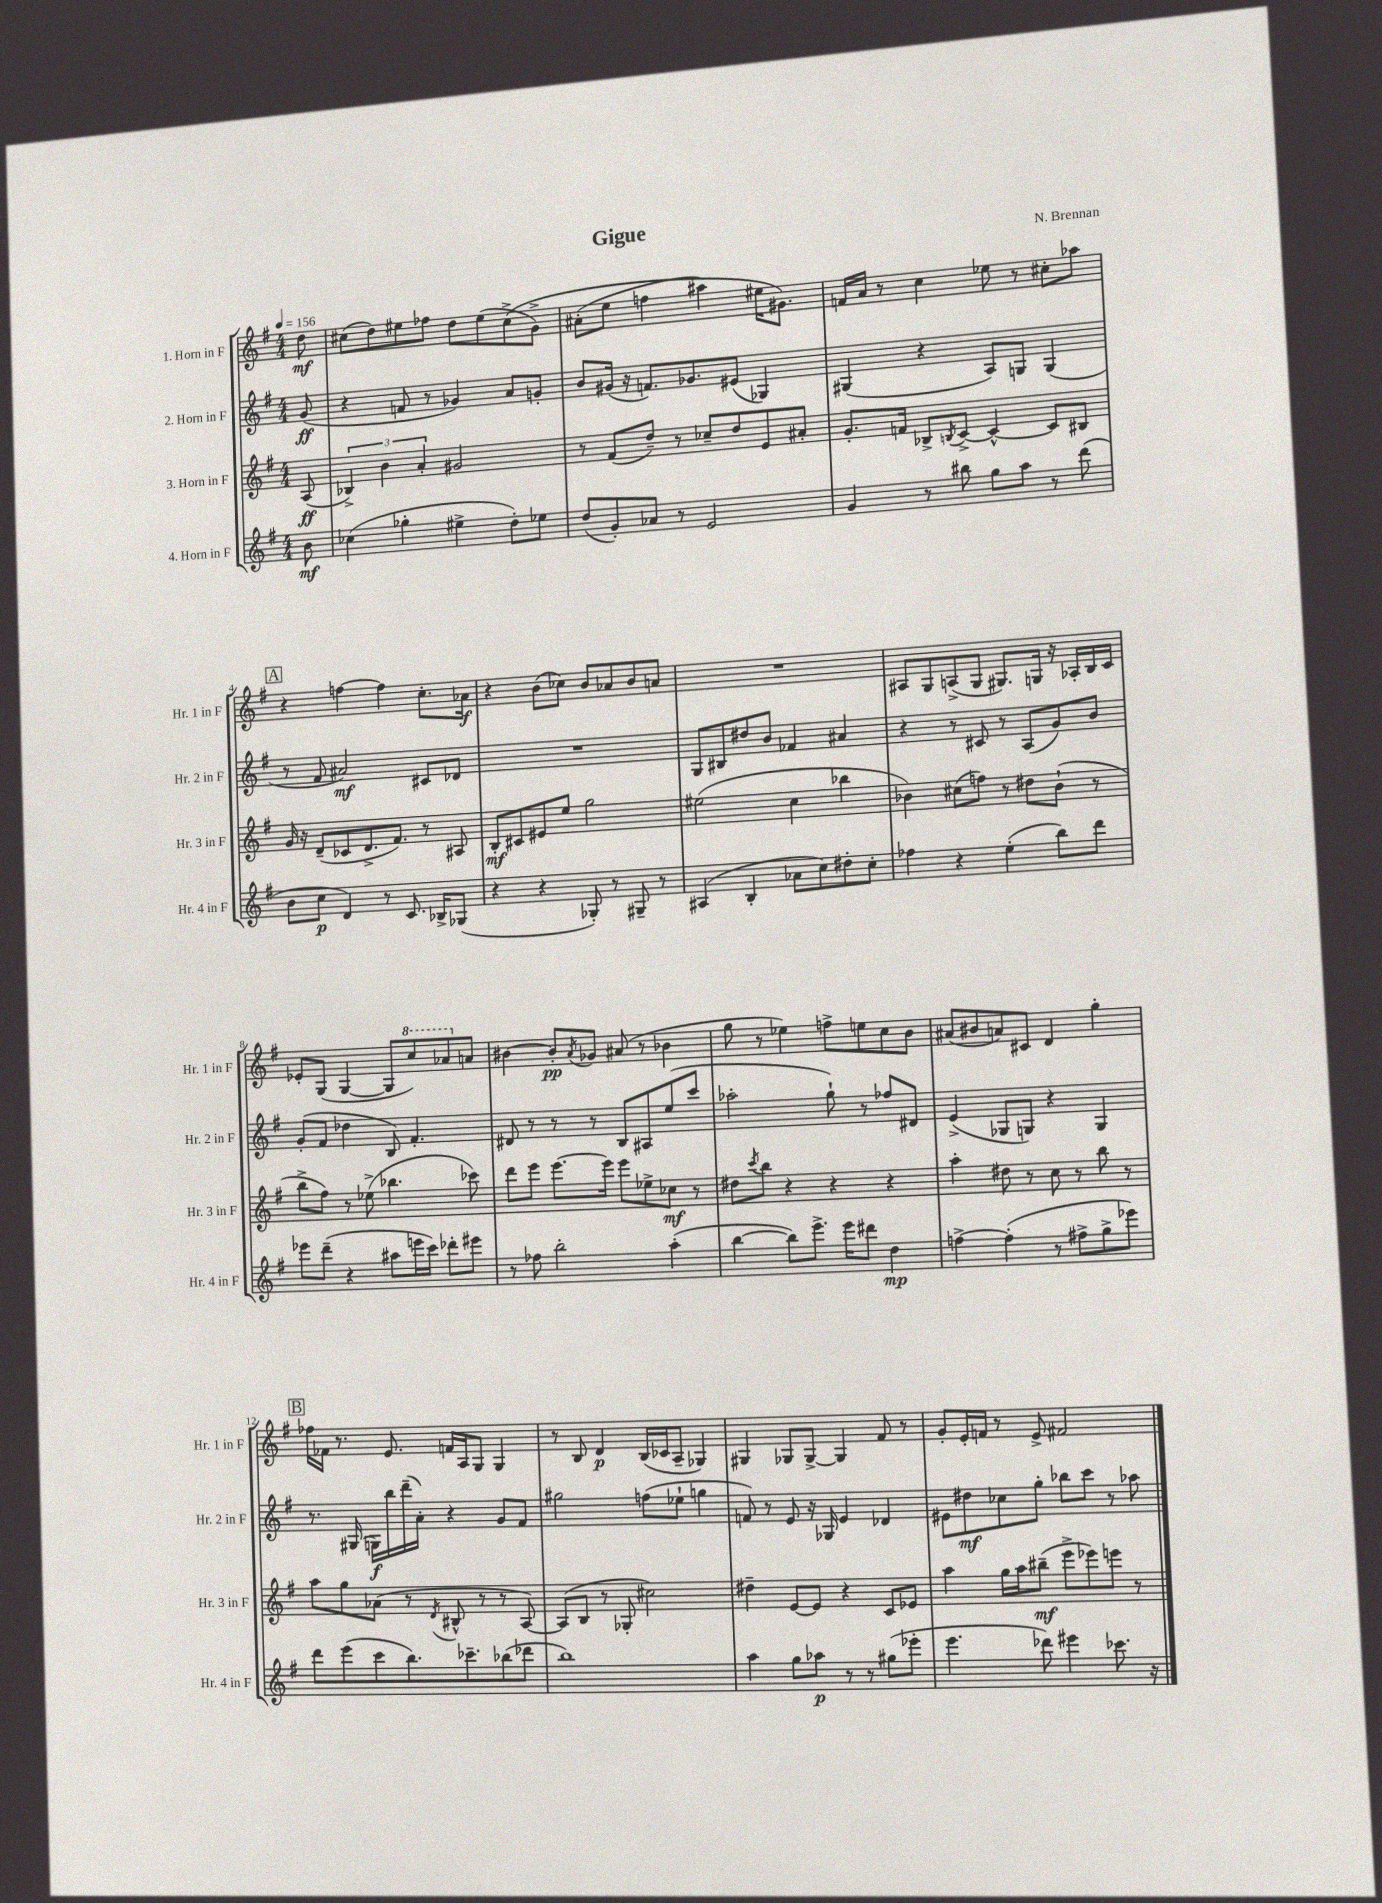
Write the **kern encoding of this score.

**kern	**dynam	**kern	**dynam	**kern	**dynam	**kern	**dynam
*part4	*part4	*part3	*part3	*part2	*part2	*part1	*part1
*staff4	*staff4	*staff3	*staff3	*staff2	*staff2	*staff1	*staff1
*I"4. Horn in F	*	*I"3. Horn in F	*	*I"2. Horn in F	*	*I"1. Horn in F	*
*I'Hr. 4 in F	*	*I'Hr. 3 in F	*	*I'Hr. 2 in F	*	*I'Hr. 1 in F	*
*clefG2	*	*clefG2	*	*clefG2	*	*clefG2	*
*k[f#]	*	*k[f#]	*	*k[f#]	*	*k[f#]	*
*M4/4	*	*M4/4	*	*M4/4	*	*M4/4	*
*MM156	*	*MM156	*	*MM156	*	*MM156	*
=	=	=	=	=	=	=	=
8b\	mf	(8A/	ff	(8g/	ff	8dd\	mf
=1	=1	=1	=1	=1	=1	=1	=1
(4cc-X\	.	6B-X^/)	.	4r	.	(8cc#X\L	.
.	.	.	.	.	.	8dd\)	.
.	.	6b\	.	.	.	.	.
4gg-X'\	.	.	.	8fn/	.	8ee#X\	.
.	.	6a'/	.	.	.	.	.
.	.	.	.	8r	.	8ff-X\J	.
4ee#X^\	.	2g#X/	.	4g-X/)	.	8dd\L	.
.	.	.	.	.	.	(8ee#\	.
8dd'\L)	.	.	.	8a/L	.	(8cc#^\	.
8ee-X\J	.	.	.	8gn'/J	.	8g^\J)	.
=2	=2	=2	=2	=2	=2	=2	=2
(8dd/L	.	8r	.	8b/L	.	(8a#X'\L	.
8g'/)	.	(8f#/L	.	(16g#X/Jk	.	8ee\J	.
.	.	.	.	16r	.	.	.
8a-X/J	.	8dd~/J)	.	8.fn/L)	.	4ffn\	.
8r	.	8r	.	.	.	.	.
.	.	.	.	8.g-X/	.	.	.
2e/	.	8cc-X~/L	.	.	.	4aa#X\)	.
.	.	8dd/	.	(8e#X/J	.	.	.
.	.	8e/	.	4G-X/)	.	16ee#X\KL	.
.	.	.	.	.	.	8.g#X\J)	.
.	.	8a#X'/J	.	.	.	.	.
=3	=3	=3	=3	=3	=3	=3	=3
4g/	.	8.g'/L	.	(4G#X/	.	16fn/LL	.
.	.	.	.	.	.	16a/JJ	.
.	.	.	.	.	.	8r	.
.	.	16fn/Jk	.	.	.	.	.
8r	.	8B-X^/L	.	4r	.	4cc\	.
.	.	8qBn/	.	.	.	.	.
8bb#X\	.	[8c^/J	.	.	.	.	.
8gg\L	.	4c^^/_	.	8A/L)	.	8ee-X\	.
8aa\J	.	.	.	8Gn/J	.	8r	.
8r	.	8c/L]	.	(4G/	.	8cc#X'\L	.
(8ddd\	.	8B#X/J	.	.	.	8aa-X\J	.
!!LO:LB:g=z
!!LO:REH:place=s1:t=A
=4	=4	=4	=4	=4	=4	=4	=4
8b\L	.	16g/	.	8r	.	4r	.
.	.	16r	.	.	.	.	.
8cc\J	p	(8d~/L	.	8f#/	.	.	.
4d/)	.	8c-X/	.	2a#X/)	mf	[4ffn\	.
.	.	8.d^/	.	.	.	.	.
8r	.	.	.	.	.	4ff\]	.
.	.	8.f#/J)	.	.	.	.	.
8.c/	.	.	.	.	.	.	.
.	.	8r	.	8c#X/L	.	8.cc'\L	.
16B-X^/KL	.	.	.	.	.	.	.
(8G-X/J	.	8A#X/	.	8d-X/J	.	.	.
.	.	.	.	.	.	16a-X\Jk	f
=5	=5	=5	=5	=5	=5	=5	=5
4r	.	8B'/L	mf	1r	.	4r	.
.	.	8c#X/	.	.	.	.	.
4r	.	8e#X/	.	.	.	(8b\L	.
.	.	8ee/J	.	.	.	8cc-X\J)	.
8G-X'/)	.	2gg\	.	.	.	8b/L	.
8r	.	.	.	.	.	8a-X/	.
8G#X~/	.	.	.	.	.	8b/	.
8r	.	.	.	.	.	8an/J	.
=6	=6	=6	=6	=6	=6	=6	=6
(4A#X/	.	(2ee#X\	.	8G/L	.	1r	.
.	.	.	.	8B#X/	.	.	.
4B'/	.	.	.	8dd#X/	.	.	.
.	.	.	.	8b/J	.	.	.
8a-X\L	.	4cc\	.	4f-X/	.	.	.
8cc\)	.	.	.	.	.	.	.
8dd#X'\	.	4bb-X\	.	4a#X/	.	.	.
8cc'\J	.	.	.	.	.	.	.
=7	=7	=7	=7	=7	=7	=7	=7
4ff-X\	.	4b-X\)	.	4r	.	8A#X/L	.
.	.	.	.	.	.	8G/	.
4r	.	(8cc#X\L	.	8r	.	(8An^/	.
.	.	8ffn\J)	.	8c#X/	.	8G/J	.
(4ee'\	.	8r	.	8r	.	8.G#X/L)	.
.	.	8dd#X\L	.	(8A/L	.	.	.
.	.	.	.	.	.	16Gn/Jk	.
8bb\L)	.	(8b-`\J	.	8g/)	.	16r	.
.	.	.	.	.	.	16A-X'/LL	.
8ddd\J	.	8r	.	8b/J	.	16B/	.
.	.	.	.	.	.	16c/JJ	.
!!LO:LB:g=z
=8	=8	=8	=8	=8	=8	=8	=8
8eee-X\L	.	8bb^\L	.	(8g'/L	.	8e-X'/L	.
(8ddd~\J	.	8ff#\J)	.	8f#/J	.	(8G/J	.
4r	.	8r	.	4dd-X\	.	[4G/	.
.	.	(8ee-X^\	.	.	.	.	.
8aa#X\L	.	4.bb-X\	.	8B/)	.	8G/L]	.
*	*	*	*	*	*	*8va	*
16eeen\L	.	.	.	4.f#'/	.	8ccc/)	.
16ccc\JJ)	.	.	.	.	.	.	.
8ddd-X'\L	.	.	.	.	.	8aa-X/	.
*	*	*	*	*	*	*X8va	*
8eee#X\J	.	8ccc-X\)	.	.	.	8an/J	.
=9	=9	=9	=9	=9	=9	=9	=9
8r	.	8ddd\L	.	8d#X/	.	[4b#X\	.
8ff-X\	.	8eee\J	.	8r	.	.	.
2bb'\	.	[8.eee\L	.	8r	.	8b#'/L]	pp
.	.	.	.	.	.	8qa/	.
.	.	.	.	8r	.	8g-X/J	.
.	.	16eee\Jk]	.	.	.	.	.
.	.	8eee\L	.	8B/L	.	(8a#X/	.
.	.	8ee-X^\	.	8A#X/	.	8r	.
(4aa'\	.	8cc-X\J	mf	(8ee/	.	4b-X\	.
.	.	8r	.	8ccc/J	.	.	.
=10	=10	=10	=10	=10	=10	=10	=10
[4bb\	.	8dd#X\L	.	2aa-X'\	.	8gg\	.
.	.	8qccc/	.	.	.	.	.
.	.	8bb\J	.	.	.	8r	.
8bb\L])	.	4r	.	.	.	4ee-X\)	.
8.eee^\J	.	.	.	.	.	.	.
.	.	4r	.	8gg`\)	.	8ffn^\L	.
16eee\KL	.	.	.	.	.	.	.
8ddd#X\J	.	.	.	8r	.	8een\	.
4dd\	mp	4r	.	8ff-X/L	.	8cc\	.
.	.	.	.	8d#X/J	.	8b\J	.
=11	=11	=11	=11	=11	=11	=11	=11
[4ffn^\	.	4aa'\	.	(4e^/	.	(8a#X/L	.
.	.	.	.	.	.	8b#X/	.
(4ff'\]	.	8dd#X\	.	8G-X/L	.	8an/)	.
.	.	8r	.	8Gn/J)	.	8c#X/J	.
8r	.	8cc\	.	4r	.	4d/	.
8ff#X^\L	.	8r	.	.	.	.	.
8gg^\	.	8bb\	.	4G/	.	4gg'\	.
8eee-X\J)	.	8r	.	.	.	.	.
!!LO:LB:g=z
!!LO:REH:place=s1:t=B
=12	=12	=12	=12	=12	=12	=12	=12
8ddd\L	.	8aa\L	.	8.r	.	16ff-X\LL	.
.	.	.	.	.	.	16f-X\JJ	.
(8eee\	.	8gg\	.	.	.	8.r	.
.	.	.	.	(16G#X/	.	.	.
8ccc\	.	(8a-X\J	.	16Gn\LL)	f	.	.
.	.	.	.	16bb\	.	8.e/	.
8.bb\)	.	8r	.	(16ddd~\	.	.	.
.	.	.	.	16a'\JJ)	.	.	.
.	.	8qd/	.	.	.	.	.
.	.	8B#X^^/	.	4r	.	16fn/LL	.
8.ccc-X~\	.	.	.	.	.	16A/J	.
.	.	8r	.	.	.	8G/J	.
(8bb-X\	.	8r	.	8g/L	.	4G/	.
8ddd-X\J	.	[8A/)	.	8f#/J	.	.	.
=13	=13	=13	=13	=13	=13	=13	=13
1bb)	.	(8A/L]	.	2gg#X\	.	8r	.
.	.	8B/J	.	.	.	8B/	.
.	.	8r	.	.	.	4d/	p
.	.	8G-X'/	.	.	.	.	.
.	.	2cc#X\)	.	(8ffn\L	.	(16B/LL	.
.	.	.	.	.	.	16c-X/J	.
.	.	.	.	8ee-X`\J	.	8A~/J	.
.	.	.	.	4ggn\	.	4G-X/)	.
=14	=14	=14	=14	=14	=14	=14	=14
4aa\	.	4dd#X~\	.	8fn/)	.	4G#X/	.
.	.	.	.	8r	.	.	.
8gg\L	.	[8e/L	.	8e/	.	8G-X/L	.
8aa-X\J	p	8e/J]	.	16r	.	[8G-^/J	.
.	.	.	.	16G-X/	.	.	.
8r	.	4r	.	4e/	.	4G-/]	.
8r	.	.	.	.	.	.	.
(8gg#X\L	.	8c/L	.	4d-X/	.	8f#/	.
8eee-X'\J	.	8e-X/J	.	.	.	8r	.
=15	=15	=15	=15	=15	=15	=15	=15
4.eee\	.	4aa\	.	8e#X\L	.	8g'/L	.
.	.	.	.	8dd#X\	mf	16e'/L	.
.	.	.	.	.	.	16fn/JJ	.
.	.	16gg\LL	.	8cc-X\	.	8r	.
.	.	16aa\J	.	.	.	.	.
8ddd-X\)	.	(8bb#X~\J	mf	8gg'\J	.	8e^/	.
4eee#X\	.	8eee^\L	.	8bb-X\L	.	2f#X/	.
.	.	8eee-X\)	.	8ccc\J	.	.	.
8.ccc-X\	.	8eeen\J	.	8r	.	.	.
.	.	8r	.	8aa-X\	.	.	.
16r	.	.	.	.	.	.	.
==	==	==	==	==	==	==	==
*-	*-	*-	*-	*-	*-	*-	*-
